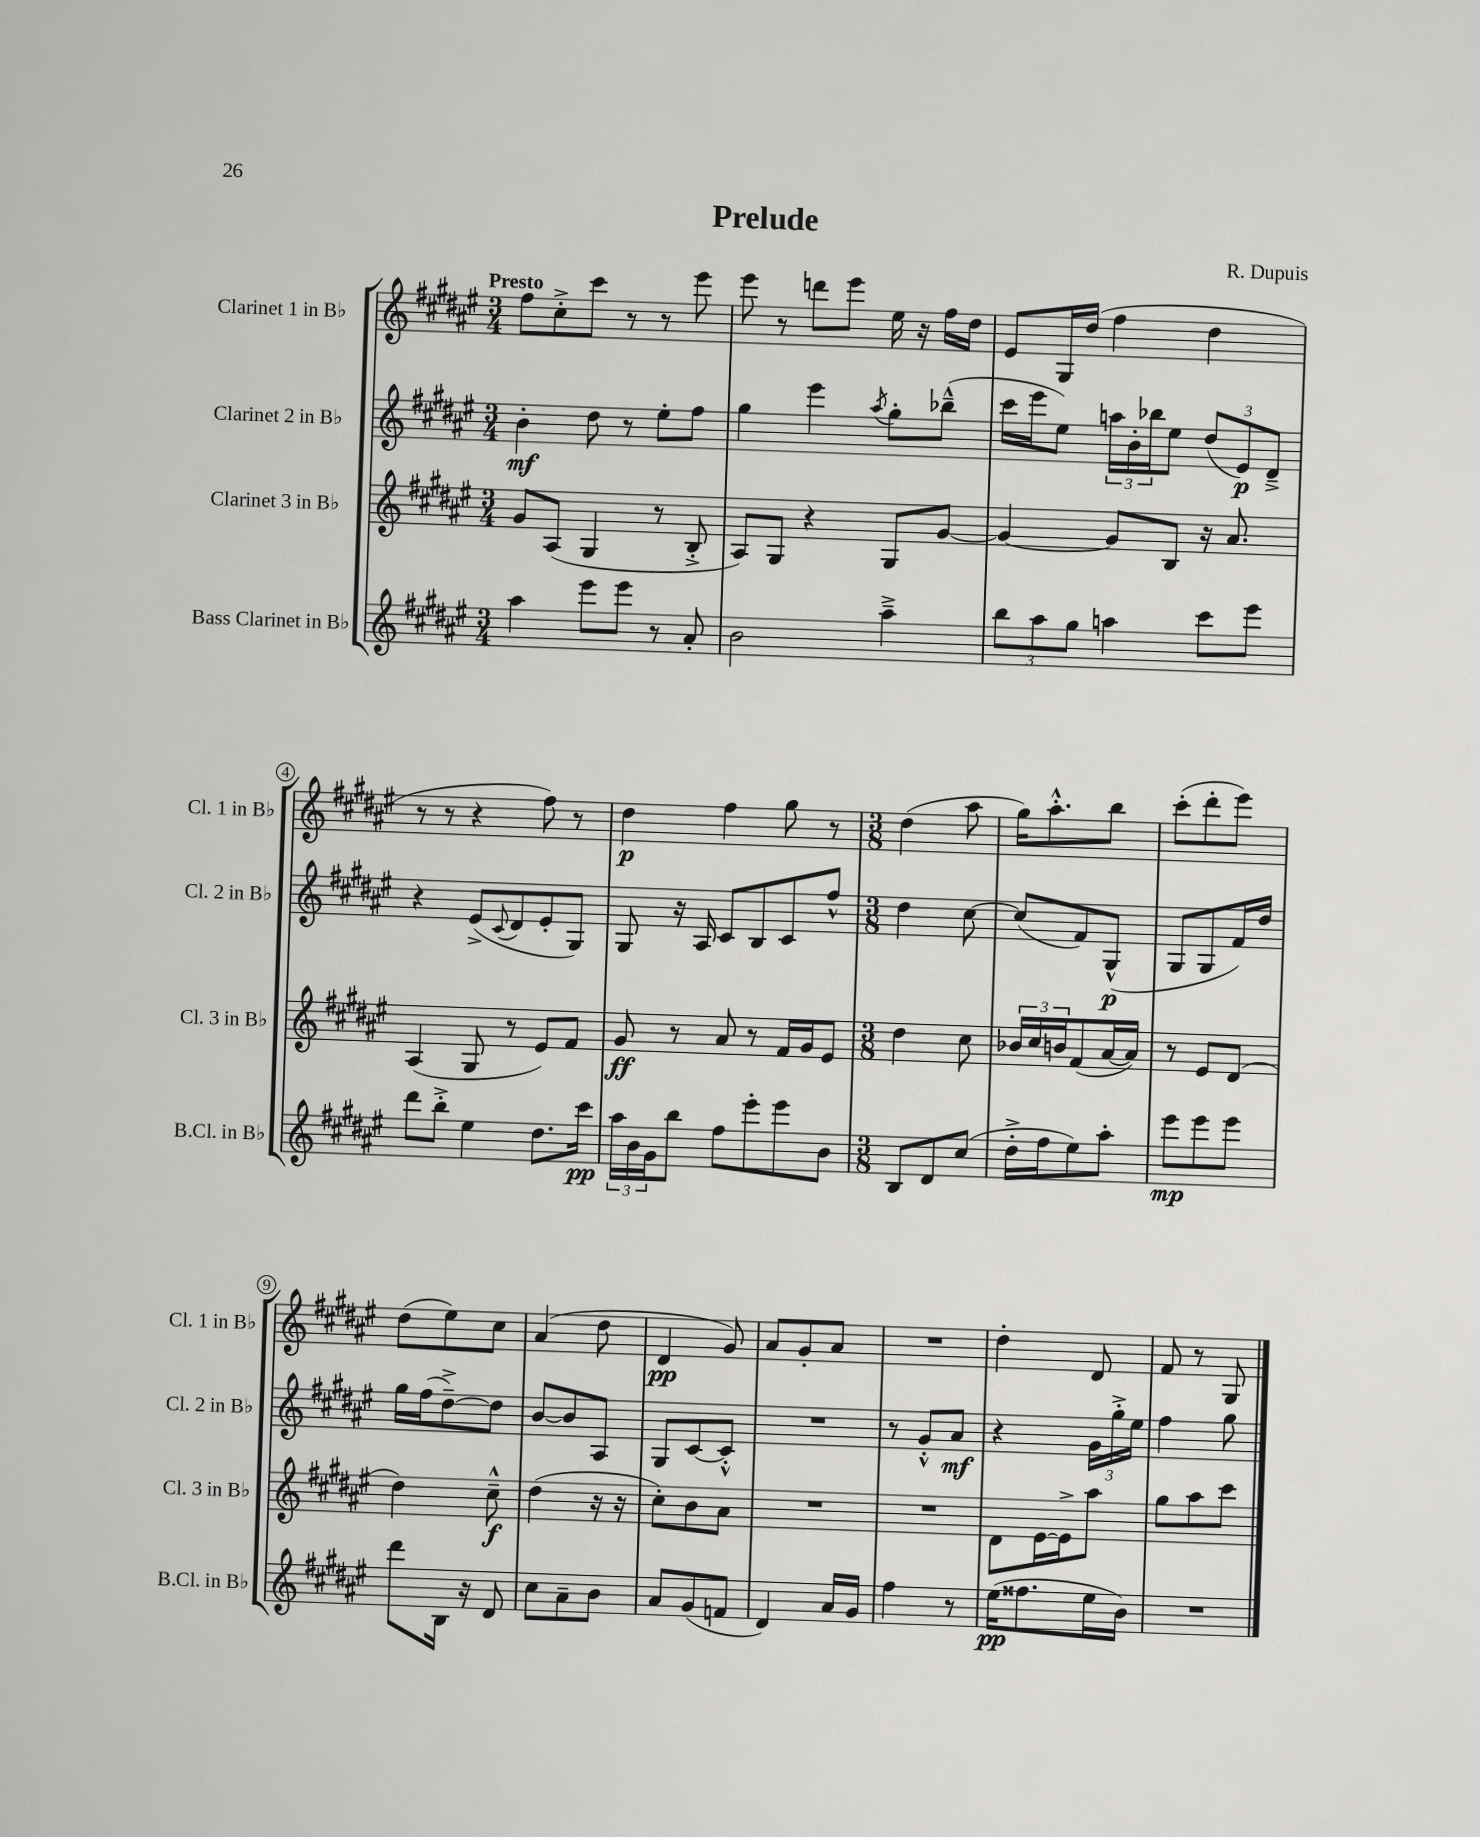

**kern	**kern	**kern	**kern
*staff4	*staff3	*staff2	*staff1
*clefG2	*clefG2	*clefG2	*clefG2
*k[f#c#g#d#a#e#]	*k[f#c#g#d#a#e#]	*k[f#c#g#d#a#e#]	*k[f#c#g#d#a#e#]
*M3/4	*M3/4	*M3/4	*M3/4
4aa#\	8g#/L	4b'\	8ff#\L
.	(8A#/J	.	8cc#'^\
8eee#\L	4G#/	8dd#\	8ccc#\J
8eee#\J	.	8r	8r
8r	8r	8ee#'\L	8r
8a#'/	8B'^/	8ff#\J	8eee#\
=	=	=	=
2b\	8A#/L)	4gg#\	8eee#\
.	8G#/J	.	8r
.	4r	4eee#\	8ddd\L
.	.	.	8eee#\J
.	.	8qaa#/	.
4aa#~^\	8G#/L	8gg#'\L	16ee#\
.	.	.	16r
.	[8g#/J	(8bb-~^^\J	16ff#\LL
.	.	.	16dd#\JJ
=	=	=	=
12bb\L	4g#/_	16ccc#\LL	8e#/L
.	.	16eee#\J	.
12aa#\	.	.	.
.	.	8ee#\J)	16G#/L
12gg#\J	.	.	.
.	.	.	(16dd#/JJ
4aa\	8g#/]L	24aa\LL	4ff#\
.	.	24b'\	.
.	.	24bb-\J	.
.	8B/J	8ee#\J	.
8ccc#\L	16r	(12dd#/L	4dd#\
.	8.a#/	.	.
.	.	12e#/)	.
8eee#\J	.	.	.
.	.	12d#~^/J	.
=	=	=	=
8ddd#\L	(4A#/	4r	8r
8bb'^\J	.	.	8r
4ee#\	8G#/	(8e#^/L	4r
.	.	8qqc#/	.
.	8r	8d#/	.
8.dd#\L	8e#/L)	8e#'/	8ff#\)
.	8f#/J	8G#/J)	8r
16ccc#\Jk	.	.	.
=	=	=	=
24aa#\LL	8g#/	8G#/	4dd#\
24b\	.	.	.
24g#\J	.	.	.
8bb\J	8r	16r	.
.	.	16A#/	.
8ff#\L	8a#/	8c#/L	4ff#\
8eee#'\	8r	8B/	.
8eee#\	16f#/LL	8c#/	8gg#\
.	16g#/J	.	.
8b\J	8e#/J	8ff#^^/J	8r
=	=	=	=
*M3/8	*M3/8	*M3/8	*M3/8
8B/L	4dd#\	4dd#\	(4dd#\
8d#/	.	.	.
(8cc#/J	8cc#\	[8cc#\	8aa#\
=	=	=	=
16dd#'^\LL	24b-/LL	(8cc#/]L	16gg#\LK)
.	24cc#/	.	.
16ff#\J	.	.	8.aa#'^^\
.	24b/J	.	.
8ee#\)	(8f#/	8f#/)	.
8aa#'\J	[16a#/L	(8G#^^/J	8bb\J
.	16a#/]JJ)	.	.
=	=	=	=
8eee#\L	8r	8G#/L	(8ccc#'\L
8eee#\	8e#/L	8G#/	8ddd#'\
8eee#\J	(8d#/J	16f#/L)	8eee#\J)
.	.	16dd#/JJ	.
=	=	=	=
8ddd#\L	4dd#\)	16gg#\LL	(8dd#\L
.	.	(16ff#\J	.
16B\Jk	.	[8dd#~^\)	8ee#\)
16r	.	.	.
8d#/	8cc#~^^\	8dd#\]J	8cc#\J
=	=	=	=
8cc#\L	(4dd#\	[8b/L	(4a#/
8a#~\	.	8b/]	.
8b\J	16r	8A#/J	8dd#\
.	16r	.	.
=	=	=	=
8a#/L	8cc#'\L)	8G#/L	4d#/
(8g#/	8b\	[8c#/	.
8f/J	8a#\J	8c#'^^/]J	8g#/)
=	=	=	=
4d#/)	4.r	4.r	8a#/L
.	.	.	8g#'/
16a#/LL	.	.	8a#/J
16g#/JJ	.	.	.
=	=	=	=
4ff#\	4.r	8r	4.r
.	.	8g#'^^/L	.
8r	.	8a#/J	.
=	=	=	=
(16ee#\LK	8d#\L	4r	4dd#'\
8.ff##\	.	.	.
.	[16e#\L	.	.
.	16e#^\]J	.	.
16ee#\L	8aa#\J	24g#\LL	8d#/
.	.	24gg#'^\	.
16b\JJ)	.	.	.
.	.	24ee#\JJ	.
=	=	=	=
4.r	8gg#\L	4ff#\	8f#/
.	8aa#\	.	8r
.	8ccc#\J	8gg#\	8G#/
==	==	==	==
*-	*-	*-	*-
